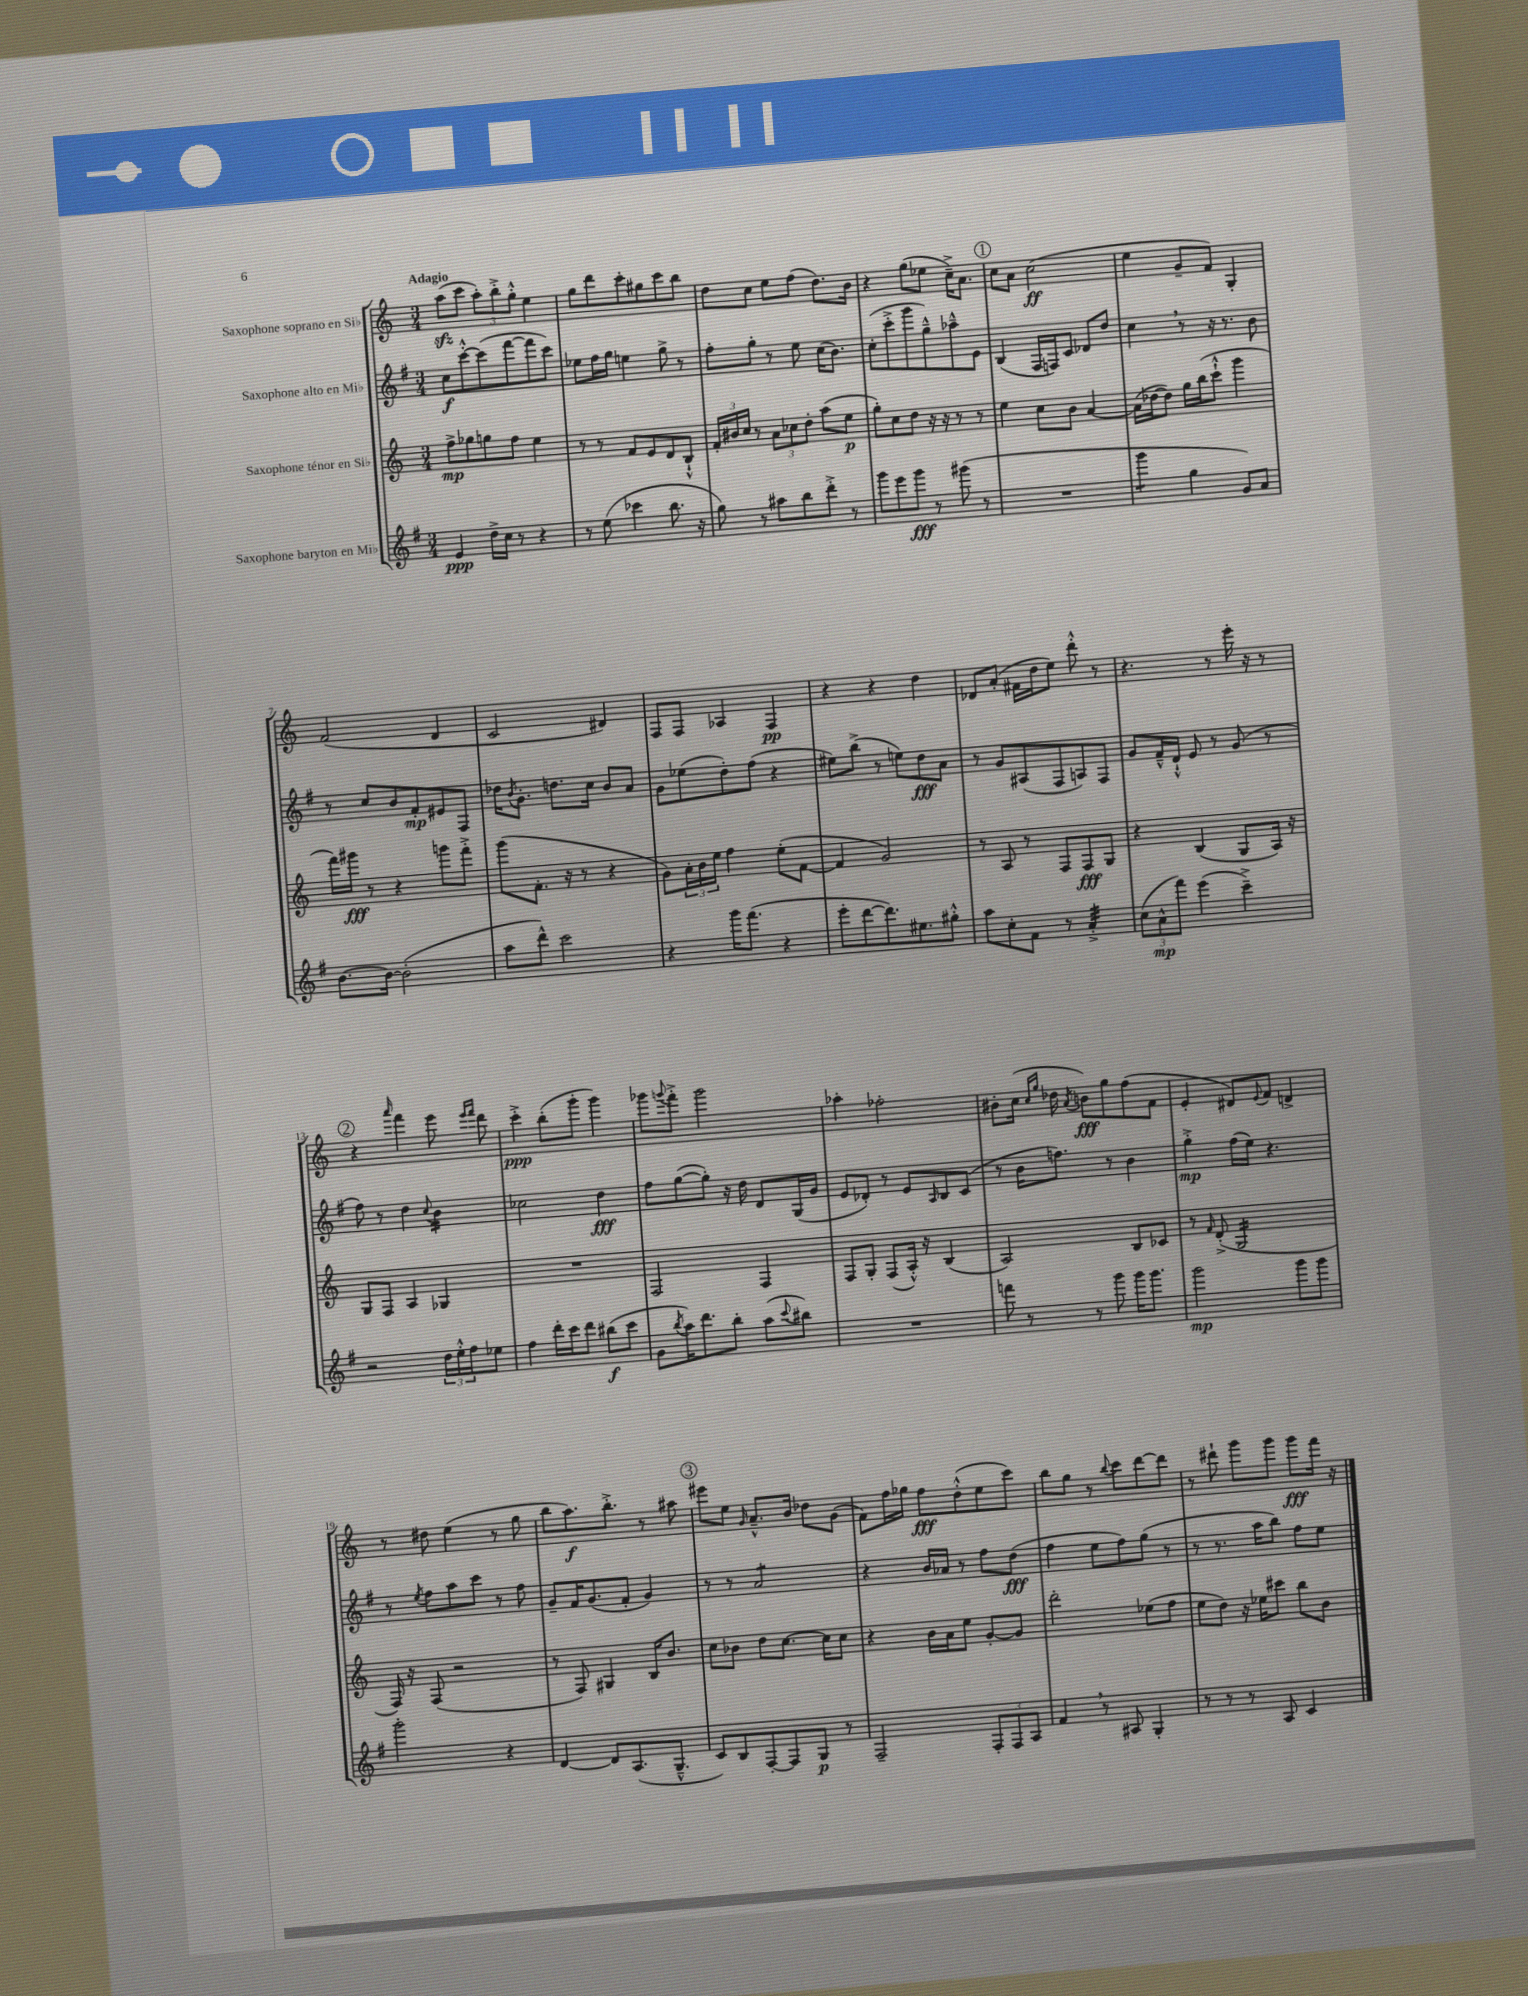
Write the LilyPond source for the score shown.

<<
\new StaffGroup <<
\new Staff = "s0" \with { instrumentName = "Saxophone soprano en Sib" } {
    \clef treble \key c \major \numericTimeSignature \time 3/4 \tempo "Adagio"
    a''8\sfz( c'''8 \tuplet 3/2 { a''8-.) b''8-.-> g''8-.-^ } e''4 |
    g''8 d'''8 c'''8-. gis''8 c'''8 b''8 |
    d''8 c''8 e''8 f''8( d''8.) b'16 |
    r4 g''8( ees''8 c''16--->) a'8. |
    \mark \markup { \circle "1" } c''8 a'8 c''2\ff( |
    e''4 g'8-- f'8) g4-. |
    f'2( d'4 |
    c'2 dis'4) |
    f8 f8 aes4 f4\pp |
    r4 r4 d''4 |
    des'8 a'8-.( fis'16 d''16 e''8) d'''8-.-^ r8 |
    r4. r8 e'''16-. r16 r8 |
    \mark \markup { \circle "2" } r4 \grace { a'''16 } f'''4 e'''8 \grace { e'''16 f'''16 } d'''8 |
    c'''4-.->\ppp b''8-.( g'''8-. g'''4) |
    ges'''8 \appoggiatura { g'''8 } f'''8-.-> g'''2 |
    aes''4-. fes''2-. |
    bis'8-. c''16( \grace { c''16 g''16 } des''16 \acciaccatura { a'8 } b'8\fff) g''8 f''8( f'8 |
    e'4-. dis'8) \appoggiatura { e'8 } f'8 d'4-> |
    r8 dis''8 e''4( r8 g''8 |
    b''8 a''8.\f) b''8.-.-> r8 ais''8 |
    \mark \markup { \circle "3" } eis'''8 e''8 \grace { g'16 } a'8.---^ b'16 des''8 g'8( |
    f'8) f''16 ges''16 f''8\fff d''8-.-^( e''8 c'''8) |
    b''8 g''8 r8 \appoggiatura { b''8 } c'''8 d'''8~ d'''8 |
    r8 dis'''8-! g'''8 g'''8 g'''8\fff f'''16 r16 \bar "|." |
}
\new Staff = "s1" \with { instrumentName = "Saxophone alto en Mib" } {
    \clef treble \key g \major \numericTimeSignature \time 3/4
    c''8\f c'''8~-.-^ c'''8( fis'''8~ fis'''8 c'''8) |
    ees''8 fis''16 g''16 e''4 g''8-> r8 |
    fis''8-. g''8-. r8 e''8 c''16( b'8.) |
    c''8-.( c'''8-.-> g'''8 g''8---^) aes''8---^ e'8 |
    \mark \markup { \circle "1" } b4( fis16 f16) c'8 des'8 d''8 |
    c''4 \breathe r8 r16 r8. b'8 |
    r8 c''8 b'8 fis'8-.\mp eis'8 fis8 |
    des''16 \acciaccatura { b'8 } g'8.-. d''8. c''16 b'8 a'8 |
    g'8 ees''8( d''8-.) fis''8( r4 |
    eis''8) b''8->( r8 e''8) d''8\fff a'8 |
    r8 g'8 ais8( fis8 a8) fis8 |
    g'8 fis'16---^ d'16-!-^ e'8 r8 g'8( r8 |
    \mark \markup { \circle "2" } fis''8) r8 d''4 \appoggiatura { c''8 } b'4:16 |
    ces''2 d''4\fff |
    fis''8 g''8~( g''8-.) r16 d''16 d'8 g16( g'16 |
    e'8 des'8-.) r8 e'8 \grace { a16 } b8 c'8( |
    r8 b'16 f''8.) r8 b'4 |
    g''4-.->\mp fis''16( e''16) r4. |
    r8 \acciaccatura { e''8 } fis''8 a''8 c'''8 r8 fis''8 |
    g'8-- fis'16 g'8.( fis'8-. g'4) |
    \mark \markup { \circle "3" } r8 r8 a'2:8 |
    r4 b'16 aes'16 r8 fis''8 d''8\fff( |
    fis''4 e''8 fis''8) g''8( r8 |
    r8 r8. a''16 b''8) fis''8 e''8 \bar "|." |
}
\new Staff = "s2" \with { instrumentName = "Saxophone ténor en Sib" } {
    \clef treble \key c \major \numericTimeSignature \time 3/4
    f''8->\mp ges''8 g''8 f''8 e''4 |
    r8 r8 f'8 e'8 d'8 b8-!-^ |
    \tuplet 3/2 { f'16-. bis'16 c''16 } r8 \tuplet 3/2 { a'8 ces''8 d''8-. } a''8( e''8\p |
    g''8-.) c''8 d''8 r16 r16 r8 r8 |
    \mark \markup { \circle "1" } e''4 c''8 b'8 a'4~ |
    a'16( des''16~ des''8) g''16 b''16( c'''8-!-^ g'''4 |
    f'''16) gis'''16\fff r8 r4 g'''8 f'''8-.-> |
    g'''8( f'8.-. r16 r8 r4 |
    g'8) \tuplet 3/2 { a'16-. b'16 e''16 } f''4 e''8-.( f'8~ |
    f'4 g'2) |
    r8 a8 r8 f8 f8\fff g8 |
    r4 b4( g8 a16) r16 |
    \mark \markup { \circle "2" } g8 f8 a4 ges4 |
    R2. |
    f2 f4 |
    f8 g8-. f8( a16-.-^) r16 b4( |
    a2) b8 ces'8 |
    r8 \grace { f'16 } d'8-.->( g2:16 |
    f16) r16 f8( r2 |
    r8 f8) gis4 b16 b'8. |
    \mark \markup { \circle "3" } c''8 bes'8 d''8 c''8.~ c''16 c''8 |
    r4 b'16 a'16 e''8 g'8~-. g'8 |
    d'''2-. ees''8( f''8 |
    e''8 d''8) r16 ees''16 cis'''8 b''8 b'8 \bar "|." |
}
\new Staff = "s3" \with { instrumentName = "Saxophone baryton en Mib" } {
    \clef treble \key g \major \numericTimeSignature \time 3/4
    e'4\ppp d''16-> c''16 r8 r4 |
    r8 e''8( ces'''4 b''8. r16 |
    g''8) r8 ais''8 b''8 d'''8-.-> r8 |
    g'''8 e'''8 g'''8\fff r8 gis'''8( r8 |
    \mark \markup { \circle "1" } R2. |
    g'''4:8 g''4 g'8) a'8 |
    b'8.~ b'16~ b'2-.( |
    a''8 d'''8-^) c'''2 |
    r4 g'''16 fis'''8.( r4 |
    e'''8-. d'''8~ d'''8.) eis''8. gis''8-.-^ |
    a''8 c''8-. fis'8 r8 a'4:32-.-> |
    \tuplet 3/2 { c''8( a'8-^\mp fis'''8) } e'''4( c'''4--->) |
    \mark \markup { \circle "2" } r2 \tuplet 3/2 { d''16 e''16-.-^ fis''16 } ees''8 |
    fis''4 d'''16-. c'''16 d'''8 bis''8\f( c'''8 |
    g'8 \acciaccatura { b''8 } a''16) d'''8. b''8-. a''8( \appoggiatura { c'''8 } bis''8) |
    R2. |
    f'''8 r8 r8 g'''8 g'''16 g'''8. |
    g'''2\mp g'''8 g'''8 |
    g'''2-. r4 |
    d'4~ d'8 a8.( g8.---^ |
    \mark \markup { \circle "3" } c'8) b8 fis8~-. fis8 g8\p r8 |
    fis2-- \tuplet 3/2 { fis8-. fis8 a8 } |
    fis'4 \breathe r8 ais8 g4-. |
    r8 r8 r8 a8 c'4 \bar "|." |
}
>>
>>
